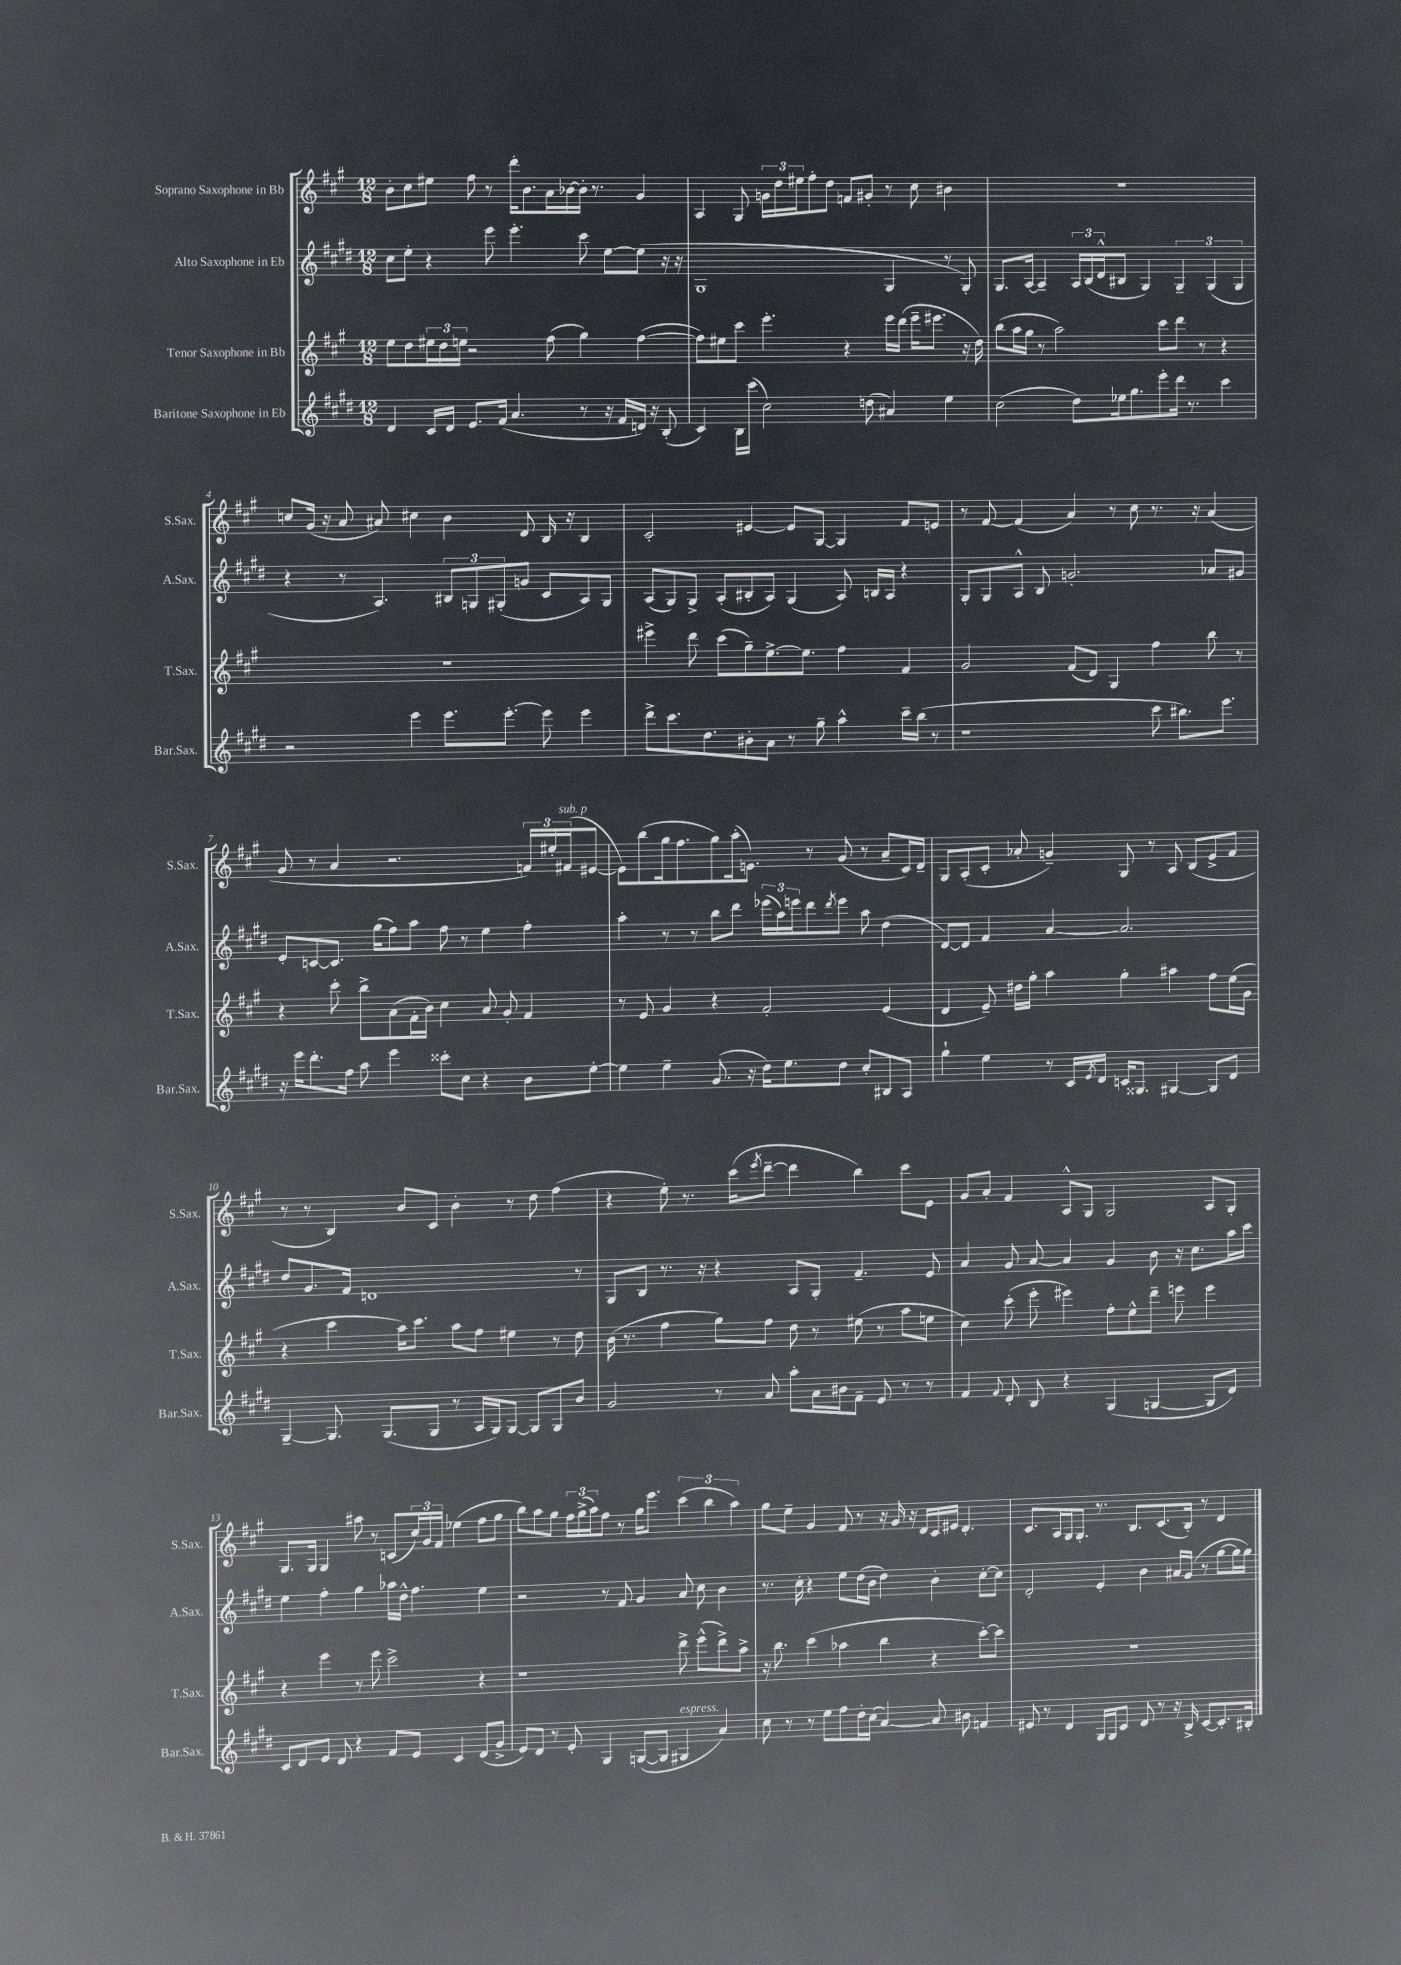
<<
\new StaffGroup <<
\new Staff = "s0" \with { instrumentName = "Soprano Saxophone in Bb" shortInstrumentName = "S.Sax." } {
    \clef treble \key a \major \numericTimeSignature \time 12/8
    b'8-. cis''8 eis''8 fis''8 r8 d'''16-. b'8. a'16 bes'16~ bes'16-. r8. gis'4 |
    a4 gis8 \tuplet 3/2 { g'16 d''16 eis''16 } fis''8-. d''8 f'8 gis'8-. r8 cis''8 bis'4 |
    r1. |
    c''8 gis'16( r16 a'8 ais'8) cis''4 b'4 d'8 b16 r16 b4 |
    cis'2-. eis'4~ eis'8 gis8~ gis4 fis'8 e'8 |
    r8 fis'8~ fis'4( a'4) r8 cis''8 r8. r16 a'4( |
    gis'8 r8 a'4 r2. \tuplet 3/2 { f'16) eis''16-. fis'16^\markup { \italic "sub. p" }( } eis'8~ |
    eis'8) b''8( gis''16 fis''8. gis''8) a''16-.( e'8.) r8 gis'8( r8 a'8-- cis'16) d'16-- |
    gis8 a8-.( cis'8-. aes'8-. g'4--) gis8 r8 a8 b8( e'8-> fis'8 |
    r8 r8 b4) b'8 cis'8 b'4-. r8 d''8 fis''4( |
    r4 e''8-.) r8. cis'''16( \acciaccatura { e'''8 } d'''8~-- d'''4 b''4) cis'''8 e'8 |
    gis'8 a'8-. fis'4 a8-^ gis8 gis2 a8 gis8-. |
    gis8. gis16 gis4 ais''8 r8 c'8( \tuplet 3/2 { cis''16) gis'16 fis'16 } ees''4( fis''8 gis''8 |
    b''8) a''8 gis''8 \tuplet 3/2 { fis''16 gis''16->( a''16) } fis''8 r8 gis''16 e'''8. \tuplet 3/2 { cis'''4( b''4 a''4) } |
    gis''8 e''8-- gis'4 fis'8 r8 r16 gis'16 r16 d'16 cis'16 eis'16 d'4.-. |
    cis'8. a16 gis16 gis8.-. r8. b8. cis'8.( b16-.) r8 d'4 \bar "|." |
}
\new Staff = "s1" \with { instrumentName = "Alto Saxophone in Eb" shortInstrumentName = "A.Sax." } {
    \clef treble \key e \major \numericTimeSignature \time 12/8
    cis''8 e''8-. r4 e'''8 e'''4.-. cis'''8 e''8~ e''8( r16 r16 |
    gis1 gis4 r8 gis8-.) |
    gis8. a16~ a4-- \tuplet 3/2 { a16 b16( dis'16-^ } bis8 gis4) \tuplet 3/2 { gis4-- gis4( gis4 } |
    r4 r8 a4.) \tuplet 3/2 { bis8 g8 gis8-.( } g'8 cis'8 a8) gis8 |
    a8( gis8) gis8-> a8-.( bis8-. a8) gis4( a8) b16 a16 r4 |
    gis8-. gis8 a8-^ b8 g'2.-. aes'8 gis'8 |
    e'8-. c'8~ c'8. gis''16( fis''8) a''8 fis''8 r8 e''4 fis''4-. |
    a''4-. r8 r8 b''8 dis'''8 \tuplet 3/2 { ees'''16( a''16) e'''16 } dis'''8 \acciaccatura { dis'''8 } e'''8 a''8 dis''4( |
    dis'8~) dis'8 fis'4 a'4~ a'2. |
    dis''8 gis'8. fis'16 d'1 r8 |
    gis8 b8 r8. r16 r4 a8 gis8-. fis'4.-- e'8 |
    a'4 gis'8 a'8~ a'4 gis'4 b'8 r16 cis''8. a''16 cis'''16 |
    e''4 fis''4-. gis''4 aes''16 dis''16-^ fis''4. e''4 |
    r2 r8 fis'8 gis'4 a'8 cis''8 b'4 |
    r8. cis''16-. r4 e''8 dis''16( b'16 dis''4) b'4-. cis''8~-. cis''8 |
    dis'2-. e'4-. b'4 ais'16 gis'16( r8 gis''8~ gis''16 gis''16) \bar "|." |
}
\new Staff = "s2" \with { instrumentName = "Tenor Saxophone in Bb" shortInstrumentName = "T.Sax." } {
    \clef treble \key a \major \numericTimeSignature \time 12/8
    e''8 d''8 \tuplet 3/2 { eis''16 d''16 e''16 } r2 fis''8( gis''4) fis''4~( |
    fis''8) eis''8 cis'''8 e'''4.-. r4 e'''16 d'''16( e'''16-- eis'''8. r16 d''16) |
    b''8( a''16 gis''16 r8 a''2) cis'''8 d'''8 r8 r4 |
    R1. |
    eis'''4-> d'''8 cis'''8( gis''8--) e''8.~-> e''8. fis''4 fis'4 |
    gis'2 fis'8( d'8) gis4 fis''4 b''8 r8 |
    r4 cis'''8-. b''8-> a'8( fis'16-. b'16) cis''4 a'8 gis'8-. fis'4 |
    r8 e'8 gis'4 r4 fis'2-. e'4( |
    d'4 e'8--) dis''16 gis''16-. a''4 gis''4-. ais''4 fis''8 e''16( gis'16 |
    r4 cis'''4 a''16) cis'''8. a''8 fis''8 eis''4 r8 d''8 |
    b'16( r8. fis''4 gis''8) fis''8 d''8 r8 eis''8( r8 a''8 e''8 |
    cis''4) cis'''8-.( e'''8-. eis'''4) fis''8-. e''8-^ d'''8-- e'''8 e'''4 |
    r4 e'''4 r8 e'''8 cis'''2-> r4 |
    r1 d'''8-> e'''8-^( d'''8->) a''8-> |
    r16 b''8. cis'''4( aes''4 b''4 r4 cis'''8~-.) cis'''8 |
    R1. \bar "|." |
}
\new Staff = "s3" \with { instrumentName = "Baritone Saxophone in Eb" shortInstrumentName = "Bar.Sax." } {
    \clef treble \key e \major \numericTimeSignature \time 12/8
    dis'4 cis'16 dis'16 e'8. fis'16( a'4. r8 r16 fis'16 d'16) r16 b8-.( |
    cis'4) b16 cis'''16( cis''2) d''8( ais'4) e''4 |
    cis''2( dis''8) ees''16 gis''8. e'''8-. dis'''16 r8. cis'''4 |
    r2 e'''4 e'''8. e'''8.~-. e'''8 e'''4 |
    dis'''8-> cis'''8. dis''8. bis'8-. a'8 r8 gis''8-- a''4-^ cis'''16-- b''16( r8 |
    r1 cis'''8 bis''8.) e'''8. |
    r16 e'''16 dis'''8.-. fis''16 a''8 e'''4 cisis'''8-. cis''8 r4 b'8 e''8~-. |
    e''4 e''4-- gis'8.( r16 dis''16) e''8. dis''8 cis''8-. bis8 a8 |
    gis''4-! e''4 r8 cis'16 \acciaccatura { e'8 } dis'16 c'16 gisis8. gis4~ gis8 dis'8 |
    gis4~-- gis8. gis8.( gis8 r8 a16 gis16) gis8~ gis8 gis8 b'8 |
    gis'2 r8 a'8 a''8-. a'16 bis'16 fis'8-- e'8 r8 r8 |
    fis'4 \appoggiatura { fis'8 } dis'8-. b8 r4 gis4( g4~ g8 dis'8) |
    cis'8 dis'8 e'8 dis'8 r4 fis'8 e'8 cis'4 dis'8( gis'8-> |
    e'8) dis'8 r8 e'8-. gis4 g8~( g8 gis4^\markup { \italic "espress." } a'4) |
    cis''8 r8 r8 e''8 fis''8 dis''16-. cis''16( a'4~) a'8 bis'8 f'4 |
    eis'8 r8 dis'4 gis16 gis16 cis'8 dis'8 r8 r16 b16-> cis'8~ cis'8.-. bis16-. \bar "|." |
}
>>
>>
